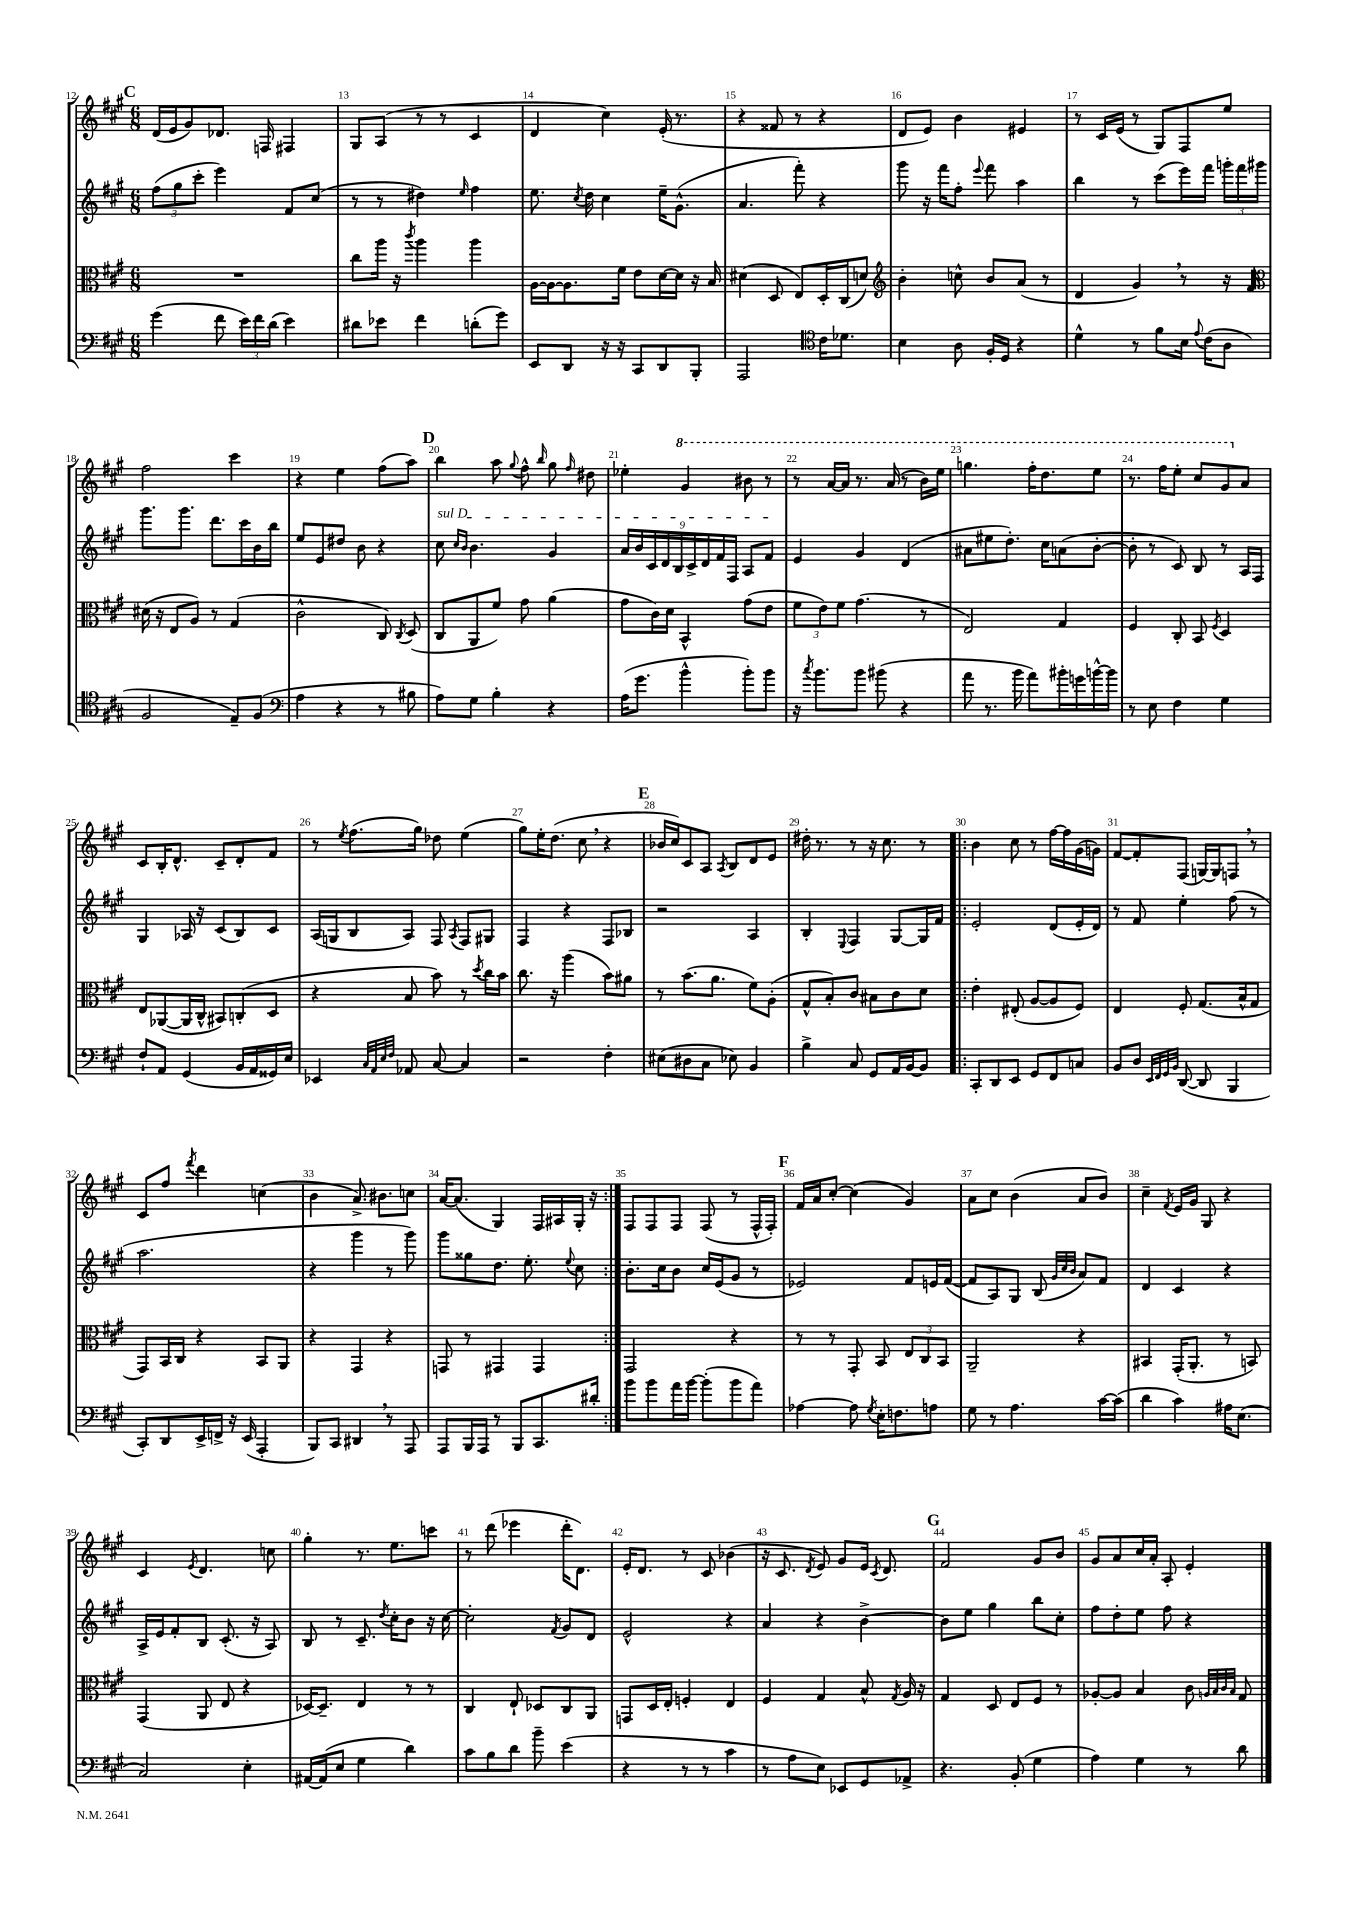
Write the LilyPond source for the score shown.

<<
\new StaffGroup <<
\new Staff = "s0" {
    \clef treble \key a \major \numericTimeSignature \time 6/8
    \autoBeamOff \mark \markup { \bold "C" } d'16[( e'16 gis'8) des'8.] f16 fis4 |
    gis8[ a8]( r8 r8 cis'4 |
    d'4 cis''4) e'16-.( r8. |
    r4 fisis'8 r8 r4 |
    d'8[ e'8]) b'4 eis'4 |
    r8 cis'16[ e'16]( r8 gis8[) fis8 e''8] |
    fis''2 cis'''4 |
    r4 e''4 fis''8[( a''8]) |
    \mark \markup { \bold "D" } b''4 a''8 \appoggiatura { gis''8 } fis''8-^ \grace { b''16 } gis''8 \grace { fis''16 } dis''8 |
    ees''4-. \ottava #1 gis''4 bis''8 r8 |
    r8 a''16[~ a''16] r8. a''16( r8 b''16[) e'''16] |
    g'''4. fis'''16[-. d'''8. e'''8] |
    r8. fis'''16[ e'''8]-. cis'''8[ gis''8 \ottava #0 a'8] |
    cis'8[ b16-. d'8.]-^ cis'8[-- d'8-. fis'8] |
    r8 \acciaccatura { e''8 } fis''8.[( gis''16]) des''8 e''4( |
    gis''8[) e''16-. d''8.]( cis''8 \breathe r4 |
    \mark \markup { \bold "E" } bes'16[ cis''16) cis'8 a8] \acciaccatura { a8 } b8[ d'8 e'8] |
    dis''16-. r8. r8 r16 cis''8. r8 |
    \repeat volta 2 { b'4 cis''8 r8 fis''16[~ fis''16 gis'16( g'16]) |
    fis'8[~ fis'8-. fis8]( g16[~) g16 f8] \breathe r8 |
    cis'8[ fis''8] \acciaccatura { fis'''8 } d'''4 c''4( |
    b'4 a'8.->) bis'8.[ c''8] |
    a'16[~ a'8.]( gis4) fis16[ ais16 gis16]-. r16 | }
    fis8[ fis8 fis8] fis8( r8 fis16[-^ fis16]-.) |
    \mark \markup { \bold "F" } fis'16[ a'16 cis''8]~-. cis''4( gis'4) |
    a'8[ cis''8] b'4( a'8[ b'8]) |
    cis''4-- \acciaccatura { fis'8 } e'16[ gis'16] gis8 r4 |
    cis'4 \acciaccatura { e'8 } d'4. c''8 |
    gis''4-. r8. e''8.[ c'''8] |
    r8 d'''8( ees'''4 d'''16[-. d'8.]) |
    e'16[-. d'8.] r8 cis'8 bes'4( |
    r16 cis'8. \acciaccatura { d'8 } e'8) gis'8[ e'16] \acciaccatura { cis'8 } d'8. |
    \mark \markup { \bold "G" } fis'2 gis'8[ b'8] |
    gis'8[ a'8 cis''16 a'16]-. a8-. e'4-. \bar "|." |
}
\new Staff = "s1" {
    \clef treble \key a \major \numericTimeSignature \time 6/8
    \autoBeamOff \mark \markup { \bold "C" } \tuplet 3/2 { fis''8[( gis''8 cis'''8]-. } e'''4) fis'8[ cis''8]( |
    r8 r8 dis''4) \grace { e''16 } fis''4 |
    e''8. \acciaccatura { cis''8 } d''16 cis''4 e''16[-- gis'8.]-^( |
    a'4. fis'''8-.) r4 |
    gis'''8 r16 fis'''16[ fis''8]-. \appoggiatura { e'''8 } fis'''8 a''4 |
    b''4 r8 cis'''8[( e'''16) fis'''16] \tuplet 3/2 { g'''16[-. fis'''16 gis'''16] } |
    gis'''8.[ gis'''8.] d'''8.[ cis'''16 b'16 b''16] |
    e''8[ e'8 dis''8] b'8 r4 |
    \mark \markup { \bold "D" } \once \override TextSpanner.bound-details.left.text = \markup { \italic "sul D" } cis''8\startTextSpan \grace { cis''16[ b'16] } b'4. gis'4 |
    \tuplet 9/8 { a'16[ b'16 cis'16 d'16 b16 cis'16-> d'16 fis'16 fis16] } a8[ fis'8]\stopTextSpan |
    e'4 gis'4 d'4( |
    ais'8[ eis''8 d''8.]-.) cis''16[ a'8( b'8]~-. |
    b'8-. r8 cis'8) b8 r8 a16[ fis16] |
    gis4 aes16 r16 cis'8[( b8) cis'8] |
    a16[( g16 b8 a8]) fis8 \acciaccatura { a8 } fis8[ gis8] |
    fis4 r4 fis8[ bes8] |
    \mark \markup { \bold "E" } r2 a4 |
    b4-. \appoggiatura { e8 } fis4 gis8[~ gis16 fis'16] |
    \repeat volta 2 { e'2-. d'8[( e'16-. d'16]) |
    r8 fis'8 e''4-. fis''8( r8 |
    a''2. |
    r4 gis'''4 r8 gis'''8) |
    gis'''8[ gisis''8 d''8.] e''8.-. \appoggiatura { e''8 } cis''8 | }
    b'8.[-. cis''16 b'8] cis''16[ e'16( gis'8] r8 |
    \mark \markup { \bold "F" } ees'2) fis'8[ e'16 fis'16]~( |
    fis'8[ a8) gis8] b8( \grace { gis'32[ cis''32 b'32] } a'8[) fis'8] |
    d'4 cis'4 r4 |
    a16[-> e'16 fis'8-. b8] cis'8.-.( r16 a8) |
    b8 r8 cis'8.-- \acciaccatura { d''8 } cis''16[-. b'8] r16 cis''16~ |
    cis''2-. \acciaccatura { fis'8 } gis'8[ d'8] |
    e'2-^ r4 |
    a'4 r4 b'4~-> |
    \mark \markup { \bold "G" } b'8[ e''8] gis''4 b''8[ cis''8]-. |
    fis''8[ d''8-. e''8] fis''8 r4 \bar "|." |
}
\new Staff = "s2" {
    \clef alto \key a \major \numericTimeSignature \time 6/8
    \autoBeamOff \mark \markup { \bold "C" } R2. |
    cis''8[ a''16] r16 \acciaccatura { cis'''8 } a''4 a''4 |
    a16[~ a16~ a8. fis'16] e'8[ d'16~ d'16] r16 b16 |
    dis'4( d8 e8[) d16-. cis16( d'8]) |
    \clef treble b'4-. c''8-^ b'8[ a'8]( r8 |
    d'4 gis'4) \breathe r8 r16 fis'16 |
    \clef alto dis'16( r16 e8[ a8]) r8 gis4( |
    cis'2-^ cis8) \acciaccatura { cis8 } d8( |
    \mark \markup { \bold "D" } cis8[ a,8 fis'8]) gis'8 a'4( |
    gis'8[ cis'16) d'16] b,4-^ gis'8[( e'8] |
    \tuplet 3/2 { fis'8[ e'8) fis'8] } gis'4.( r8 |
    e2) gis4 |
    fis4 cis8-. b,8 \acciaccatura { fis8 } d4 |
    e8[ aes,8~( aes,16 cis16]-^ bis,8[) c8-.( d8] |
    r4 b8 b'8) r8 \acciaccatura { d''8 } cis''16[ b'16] |
    cis''8. r16 a''4( b'8[) ais'8] |
    \mark \markup { \bold "E" } r8 b'8.[( a'8.] fis'8[) a8]-.( |
    gis8[-^ b8-.) cis'8] bis8[ cis'8 d'8] |
    \repeat volta 2 { e'4-. eis8-.( a8[~ a8 fis8]) |
    e4 fis8-. gis8.[( b16-^ gis8] |
    gis,8[) b,16 cis16] r4 b,8[ a,8] |
    r4 gis,4 r4 |
    g,8 r8 gis,4 gis,4 | }
    gis,2 r4 |
    \mark \markup { \bold "F" } r8 r8 gis,8-. b,8 \tuplet 3/2 { e8[ cis8 b,8] } |
    a,2-- r4 |
    bis,4 gis,16[-.( a,8.]-. r8 b,8) |
    gis,4( a,8 e8 r4 |
    des16[~) des8.]-- e4 r8 r8 |
    cis4 e8-! des8[ cis8 a,8] |
    g,8[ d16 e16]-. f4-. e4 |
    fis4 gis4 b8-^ \acciaccatura { gis8 } a16 r16 |
    \mark \markup { \bold "G" } gis4 d8 e8[ fis8] r8 |
    aes8[~-. aes8] b4 cis'8 \grace { a32[ b32 cis'32 b32] } gis8 \bar "|." |
}
\new Staff = "s3" {
    \clef bass \key a \major \numericTimeSignature \time 6/8
    \autoBeamOff \mark \markup { \bold "C" } gis'4( fis'8 \tuplet 3/2 { e'16[) fis'16 d'16]( } e'4) |
    dis'8[ ees'8] fis'4 d'8[-.( gis'8]) |
    e,8[ d,8] r16 r16 cis,8[ d,8 b,,8]-. |
    a,,2 \clef tenor cis'16[ des'8.] |
    b4 a8 fis16[-. d16] r4 |
    d'4-^ r8 fis'8[ b16] \appoggiatura { e'8 } cis'16[( a8] |
    fis2 e8[--) fis8]( |
    \clef bass a4 r4 r8 bis8 |
    \mark \markup { \bold "D" } a8[) gis8] b4-. r4 |
    a16[( gis'8.] b'4-^ b'8[-.) b'8] |
    r16 \acciaccatura { cis''8 } b'8.[ b'8] bis'8( r4 |
    a'8 r8. b'16 a'8[) bis'16-. g'16 b'16~-^ b'16] |
    r8 e8 fis4 gis4 |
    fis8[-! a,8] gis,4( b,16[ a,16 gisis,16) e16] |
    ees,4 \grace { cis32[ a,32 e32 fis32] } aes,8 cis8~ cis4 |
    r2 fis4-. |
    \mark \markup { \bold "E" } eis8[( dis8 cis8] ees8) b,4 |
    b4-> cis8 gis,8[ a,16 b,16~ b,8] |
    \repeat volta 2 { cis,8[-. d,8 e,8] gis,8[ fis,8 c8] |
    b,8[ d8] \grace { e,32[ fis,32 gis,32 b,32] } d,8~( d,8 b,,4 |
    cis,8[-.) d,8 e,16-> f,16]-> r16 e,16( a,,4-. |
    b,,8[) cis,8] dis,4 \breathe r8 a,,8 |
    a,,8[ b,,16 a,,16] r8 b,,8[ cis,8. dis'16]-. | }
    b'8[ b'8 a'16 b'16]~ b'8[-.( b'8 a'8]) |
    \mark \markup { \bold "F" } aes4~ aes8 \acciaccatura { gis8 } e16[-. f8. a8] |
    gis8 r8 a4. cis'16[~ cis'16]( |
    d'4 cis'4) ais16[ e8.]( |
    cis2) e4-. |
    ais,16[~ ais,16( e8] gis4 d'4) |
    cis'8[ b8 d'8] b'8-- e'4( |
    r4 r8 r8 cis'4 |
    r8 a8[ e8]) ees,8[ gis,8 aes,8]-> |
    \mark \markup { \bold "G" } r4. b,8-.( gis4 |
    a4) gis4 r8 d'8 \bar "|." |
}
>>
>>
\layout { \context { \Score currentBarNumber = #12 \override BarNumber.break-visibility = ##(#f #t #t) barNumberVisibility = #all-bar-numbers-visible } }
